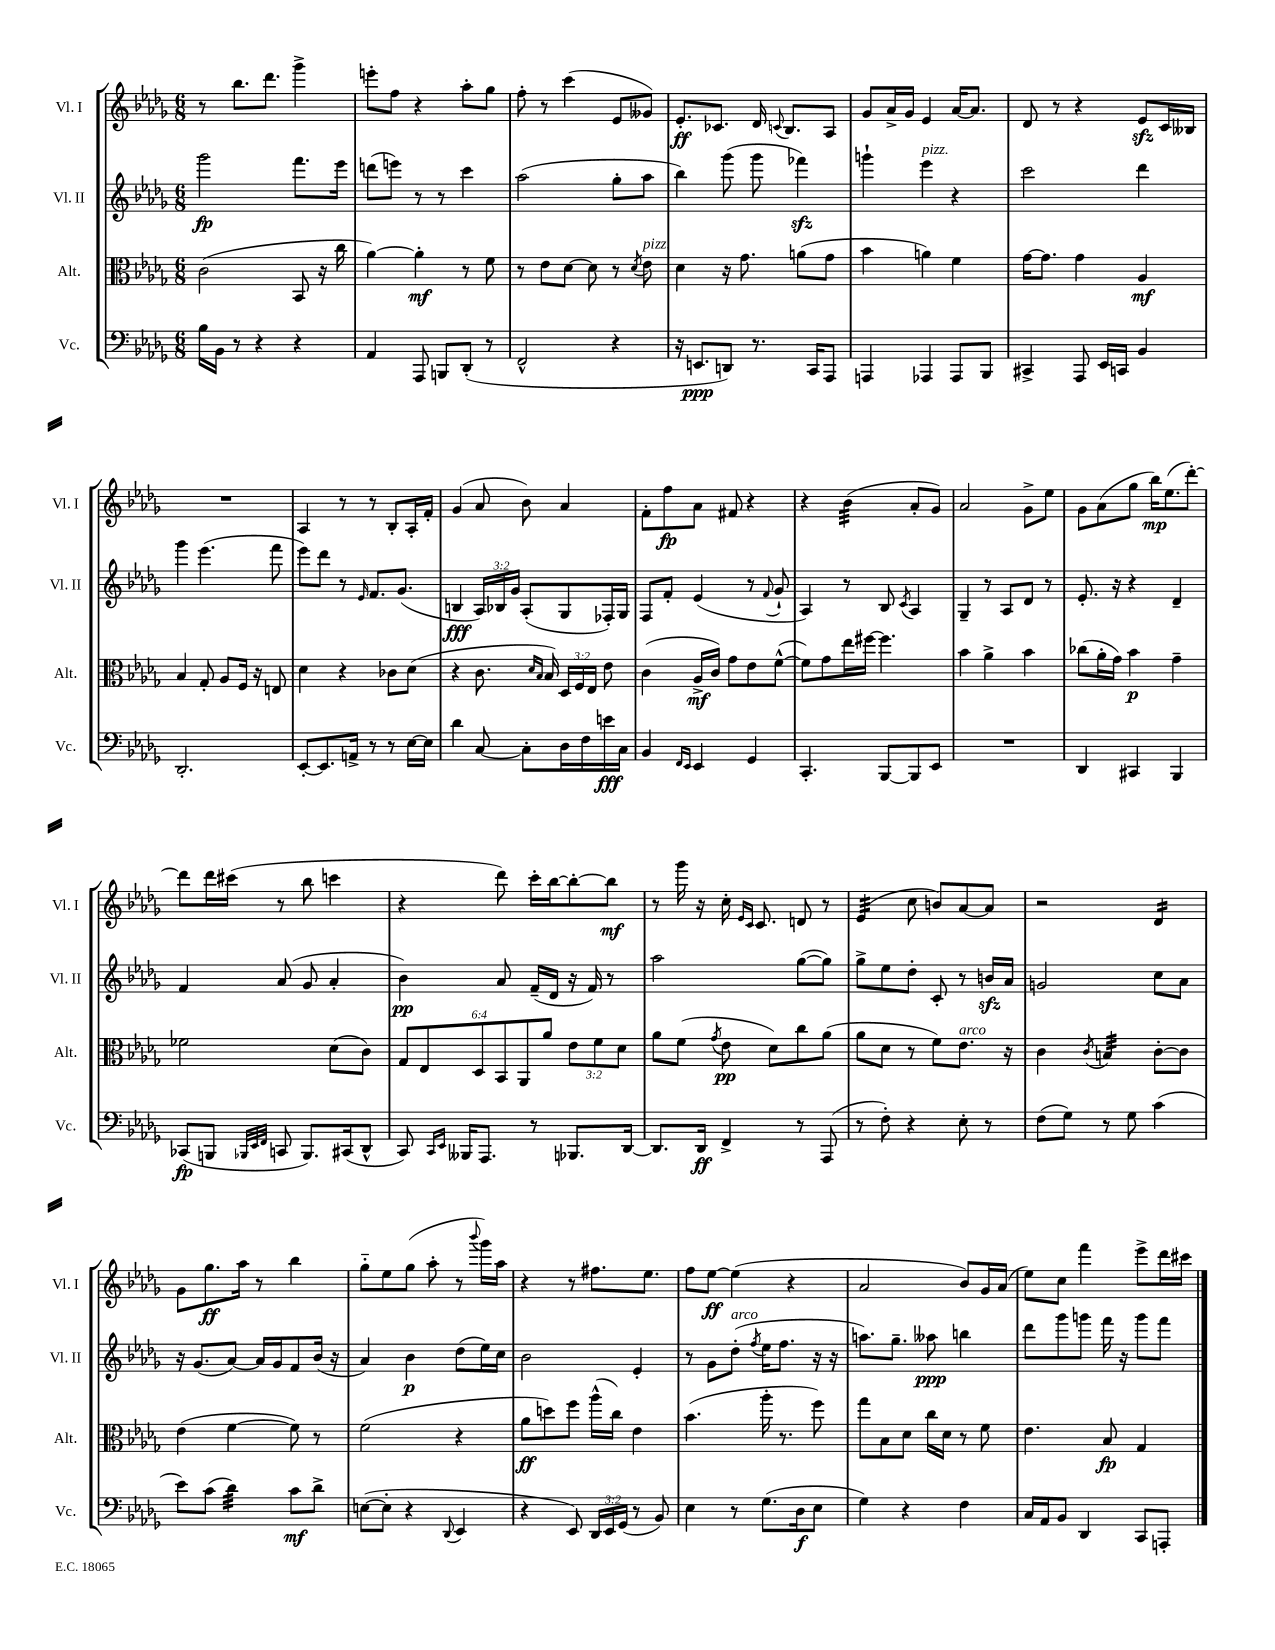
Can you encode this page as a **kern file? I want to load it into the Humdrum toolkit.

**kern	**kern	**kern	**kern
*staff4	*staff3	*staff2	*staff1
*clefF4	*clefC3	*clefG2	*clefG2
*k[b-e-a-d-g-]	*k[b-e-a-d-g-]	*k[b-e-a-d-g-]	*k[b-e-a-d-g-]
*M6/8	*M6/8	*M6/8	*M6/8
16B-	(2c	2ggg-	8r
16BB-	.	.	.
8r	.	.	8.bb-
4r	.	.	.
.	.	.	8.ddd-
4r	8BB-	8.fff	4ggg-^
.	16r	.	.
.	16cc	16eee-	.
=	=	=	=
4AA-	[4a-)	(8ddd	8eee'
.	.	8eee)	8ff
8AAA-	4a-']	8r	4r
8BBB	.	8r	.
(8DD-'	8r	4ccc	8aa-'
8r	8f	.	8gg-
=	=	=	=
2FF^^	8r	(2aa-	8ff'
.	8e-	.	8r
.	[8d-	.	(4ccc
.	8d-]	.	.
4r	8r	8gg-'	8e-
.	8qd-	.	.
.	8e-	8aa-	8g--)
=	=	=	=
16r	4d-	4bb-)	8.e-'
8.EE	.	.	.
.	.	.	8.c-
8DD)	16r	(8ggg-	.
.	8.g-	.	.
8.r	.	8ggg-	16d-
.	.	.	8qqc
.	.	.	8.B-
.	(8a	4fff-)	.
16CC	.	.	.
8AAA-	8g-	.	8A-
=	=	=	=
4AAA	4b-	4ggg`	8g-
.	.	.	16a-^
.	.	.	16g-
4AAA-	4a)	4eee-	4e-
8AAA-	4f	4r	[16a-
.	.	.	8.a-]
8BBB-	.	.	.
=	=	=	=
4CC#^	[16g-	2ccc	8d-
.	8.g-]	.	.
.	.	.	8r
8AAA-	4g-	.	4r
16EE-	.	.	.
16CC	.	.	.
4BB-	4A-	4ddd-	8e-
.	.	.	16c
.	.	.	16B--
=	=	=	=
2.DD-'	4B-	4ggg-	2.r
.	8G-'	(4.eee-	.
.	8A-	.	.
.	16F	.	.
.	16r	.	.
.	8E	8fff	.
=	=	=	=
[8EE-'	4d-	8eee-)	4A-
8.EE-]	.	8ddd-	.
.	4r	8r	8r
16AA^	.	.	.
.	.	16qqe-	.
8r	.	8.f	8r
8r	8c-	.	8B-'
.	.	(8.g-	.
[16E-	(8d-	.	16A-'
16E-]	.	.	16f'
=	=	=	=
4d-	4r	4B	(4g-
[8C	8.c	24A-)	8a-
.	.	24B-	.
.	.	24g-	.
8C']	.	(8A-'	8b-)
.	16qqd-	.	.
.	16qqB-	.	.
.	16B-)	.	.
16D-	24D-	8G-	4a-
.	24F	.	.
16F	.	.	.
.	24E-	.	.
16e	8e-	16F-')	.
16C	.	16G-	.
=	=	=	=
4BB-	(4c	8F	8f'
.	.	8f'	8ff
16qqFF	.	.	.
16qqEE-	.	.	.
4EE-	16A-^	(4e-	8a-
.	16c)	.	.
.	8g-	.	8f#
4GG-	8e-	8r	4r
.	.	8qqf	.
.	([8f^^	8g-`	.
=	=	=	=
4.CC'	8f])	4A-)	4r
.	8g-	.	.
.	16ee-	8r	(4b-
.	[16ff#	.	.
[8BBB-	4.ff#]	8B-	.
.	.	8qc	.
8BBB-]	.	4A-	8a-'
8EE-	.	.	8g-)
=	=	=	=
2.r	4b-	4G-~	2a-
.	4a-^	8r	.
.	.	8A-	.
.	4b-	8d-	8g-^
.	.	8r	8ee-
=	=	=	=
4DD-	(8cc-	8.e-'	8g-
.	16a-'	.	(8a-
.	16g-)	16r	.
4CC#	4b-	4r	8gg-
.	.	.	16bb-)
.	.	.	(8.ee-
4BBB-	4g-~	4d-~	.
.	.	.	[8ddd-')
=	=	=	=
(8CC-	2f-	4f	8ddd-]
8BBB	.	.	16ddd-
.	.	.	(16ccc#
32qqBBB-	.	.	.
32qqEE-	.	.	.
32qqFF	.	.	.
8CC	.	(8a-	8r
8.BBB-)	.	8g-	8bb-
.	(8d-	4a-'	4ccc
(16CC#	.	.	.
8DD-^^	8c)	.	.
=	=	=	=
8CC)	12G-	4b-)	4r
.	12E-	.	.
16qqCC	.	.	.
16qqEE-	.	.	.
16BBB--	.	.	.
.	12D-	.	.
8.AAA-	.	.	.
.	12BB-	8a-	8ddd-)
.	12AA-	.	.
8r	.	(16f~	16ccc'
.	12a-	.	.
.	.	16d-	[16bb-
8.BBB-	12e-	16r	8bb-'_
.	.	16f)	.
.	12f	.	.
.	.	8r	8bb-]
.	12d-	.	.
[16DD-	.	.	.
=	=	=	=
8.DD-]	8a-	2aa-	8r
.	(8f	.	16ggg-
16DD-	.	.	16r
.	8qg-	.	.
4FF^	8e-	.	16cc'
.	.	.	16qqe-
.	.	.	16qqc
.	.	.	8.c
.	8d-)	.	.
8r	8cc	([8gg-	8d
(8AAA-	(8a-	8gg-])	8r
=	=	=	=
8r	8a-	8gg-^	(4e-
8F')	8d-	8ee-	.
4r	8r	8dd-'	8cc
.	8f)	8c'	8b)
8E-'	8.e-	8r	[8a-
8r	.	16b	8a-]
.	16r	16a-	.
=	=	=	=
(8F	4c	2g	2r
8G-)	.	.	.
.	8qc	.	.
8r	4B	.	.
8G-	.	.	.
(4c	[8c'	8cc	4d-
.	8c]	8a-	.
=	=	=	=
8e-)	(4e-	16r	8g-
.	.	(8.g-	.
(8c	.	.	8.gg-
4d-)	[4f	[8a-)	.
.	.	.	16aa-
.	.	16a-]	8r
.	.	16g-	.
8c	8f])	8f	4bb-
8d-^	8r	(16b-	.
.	.	16r	.
=	=	=	=
([8E	(2f	4a-)	8gg-'~
8E']	.	.	8ee-
4r	.	4b-	(8gg-
.	.	.	8aa-'
8qqDD-	.	.	.
4EE-	4r	(8dd-	8r
.	.	.	8qqbbb-
.	.	16ee-)	16ggg-)
.	.	16cc	16aa-
=	=	=	=
4r	8a-	2b-	4r
.	8dd)	.	.
8EE-)	8ff	.	8r
24DD-	(16aa-^^	.	8.ff#
24EE-	.	.	.
.	16cc)	.	.
(24GG-	.	.	.
8r	4e-	4e-'	.
.	.	.	8.ee-
8BB-)	.	.	.
=	=	=	=
4E-	(4.b-	8r	8ff
.	.	8g-	[8ee-
8r	.	(8dd-'	(4ee-]
.	.	8qff	.
(8.G-	16aa-'	16ee-	.
.	8.r	8.ff	.
.	.	.	4r
16D-	.	.	.
8E-	8ff)	16r	.
.	.	16r	.
=	=	=	=
4G-)	8gg-	8.aa)	2a-
.	8B-	.	.
.	.	8.gg-~	.
4r	8d-	.	.
.	16cc	8aa--	.
.	16d-	.	.
4F	8r	4bb	8b-)
.	8f	.	16g-
.	.	.	(16a-
=	=	=	=
16C	4.e-	8ddd-	8ee-)
16AA-	.	.	.
8BB-	.	8ggg-	8cc
4DD-	.	8ggg	4fff
.	8B-	16fff	.
.	.	16r	.
8CC	4G-	8ggg	8eee-^
8AAA'	.	8fff	16ddd-
.	.	.	16ccc#
==	==	==	==
*-	*-	*-	*-
